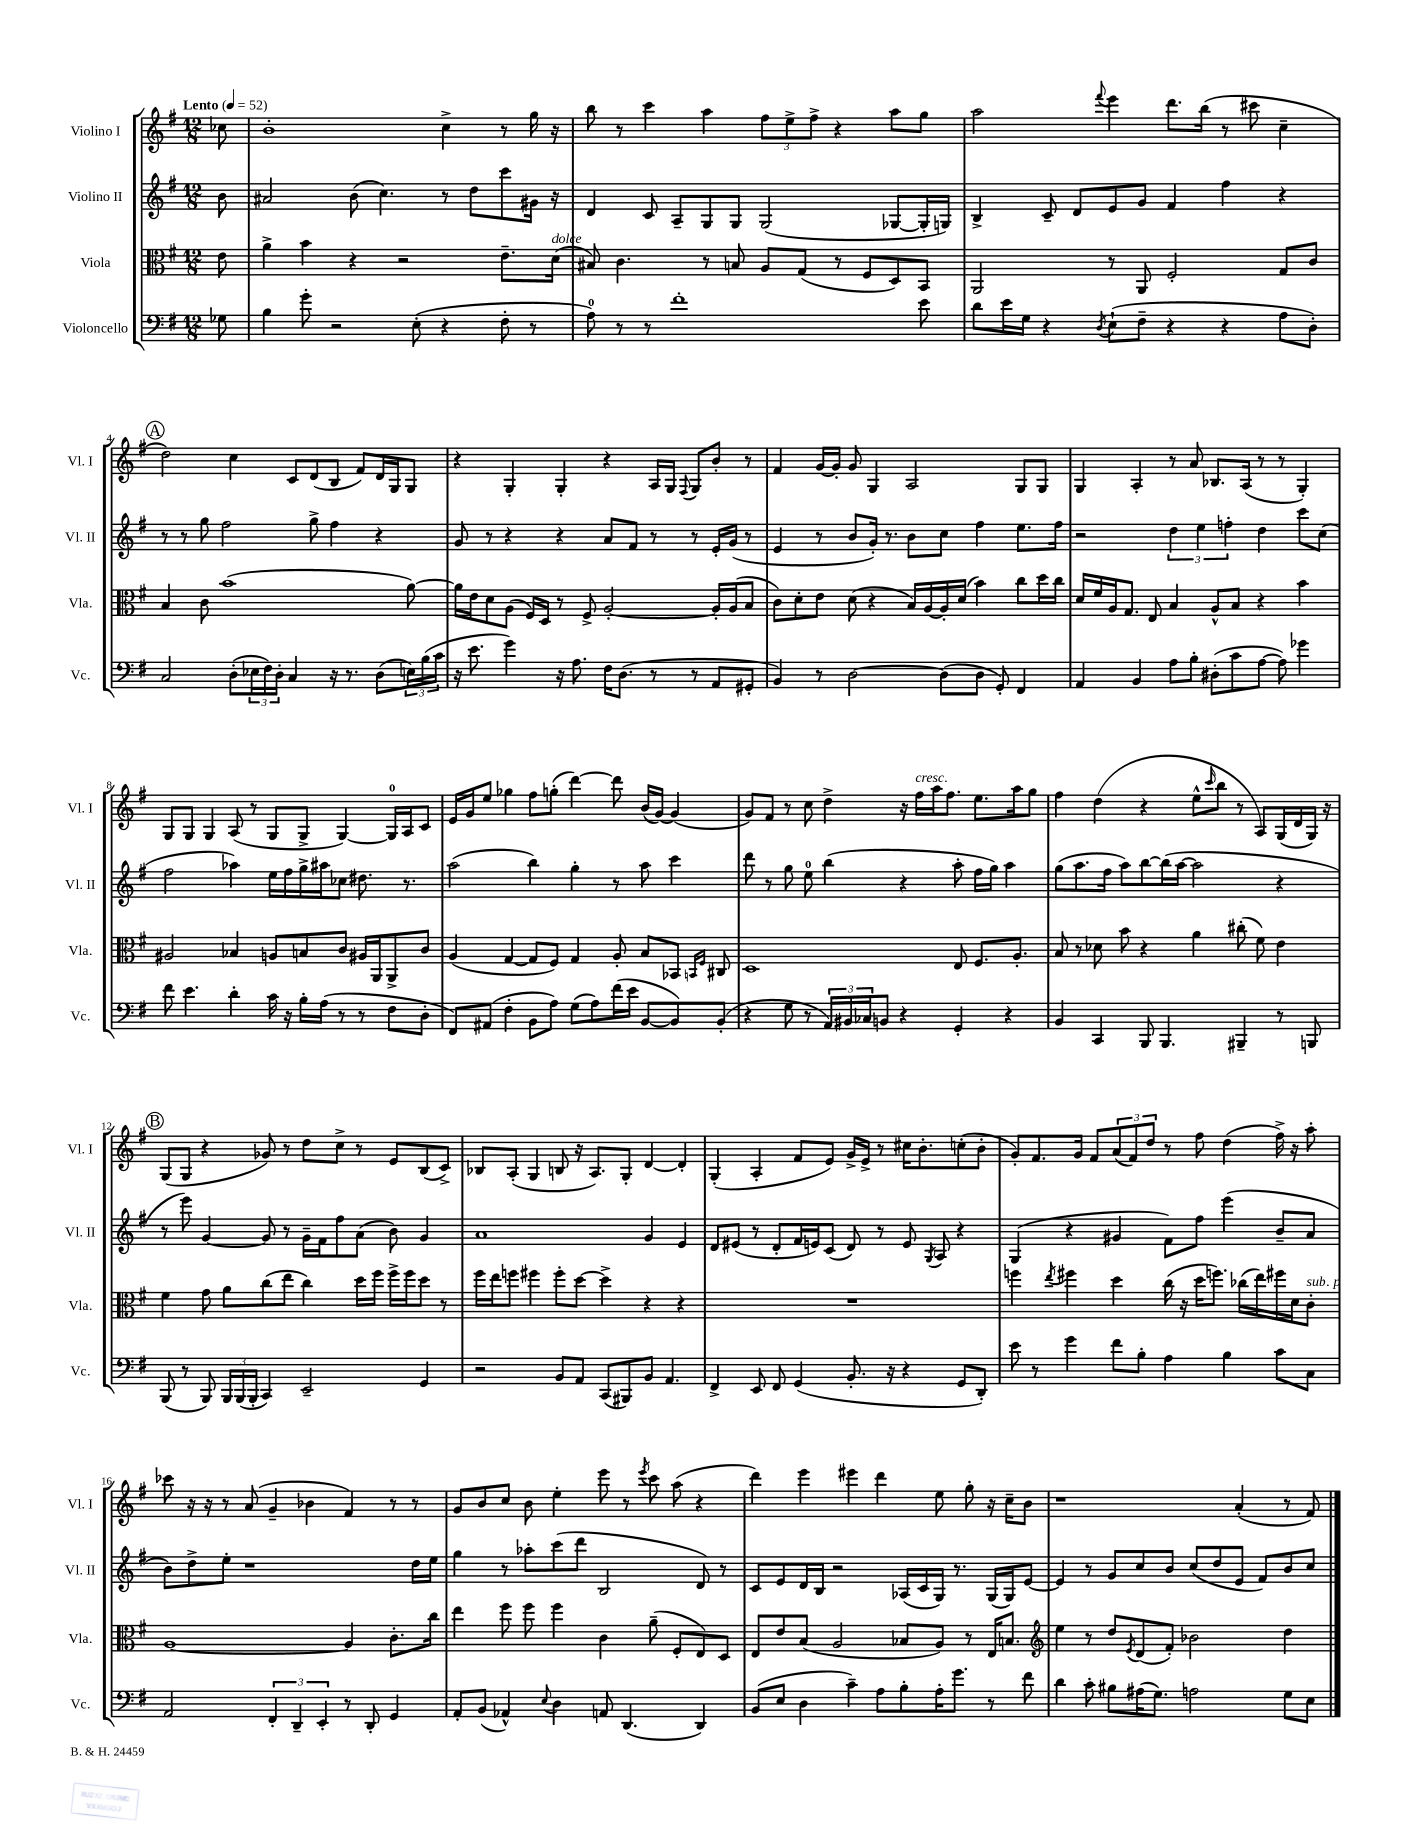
<<
\new StaffGroup <<
\new Staff = "s0" \with { instrumentName = "Violino I" shortInstrumentName = "Vl. I" } {
    \clef treble \key g \major \numericTimeSignature \time 12/8 \partial 8 \tempo "Lento" 4 = 52
    ces''8 |
    b'1-. c''4-> r8 g''16 r16 |
    b''8 r8 c'''4 a''4 \tuplet 3/2 { fis''8 e''8-> fis''8-> } r4 a''8 g''8 |
    a''2 \appoggiatura { fis'''8 } e'''4 d'''8. b''16( r8 cis'''8 c''4-- |
    \mark \markup { \circle "A" } d''2) c''4 c'8 d'8( b8 fis'8) d'16 g16 g8 |
    r4 g4-. g4-. r4 a16 g16 \appoggiatura { fis8 } g8 b'8-. r8 |
    fis'4 g'16~ g'16-. g'8 g4 a2 g8 g8 |
    g4 a4-. r8 a'8 bes8. a16( r8 r8 g4-.) |
    g8 g8 g4 a8( r8 g8 g8-> g4~) g16-0 a16 c'8 |
    e'16 g'16 e''8 ges''4 fis''8 g''8-.( d'''4~) d'''8 b'16( g'16~) g'4( |
    g'8) fis'8 r8 c''8 d''4-> r16 fis''16^\markup { \italic "cresc." } a''16 fis''8. e''8. a''16 g''8 |
    fis''4 d''4( r4 e''8-^ \grace { c'''16 } b''8 r8 a8) g16( d'16 g16) r16 |
    \mark \markup { \circle "B" } g8( g8 r4 ges'8) r8 d''8 c''8-> r8 e'8 b8( c'8->) |
    bes8 a8-.( g4 b8 r16 a8.) g8-. d'4~ d'4-. |
    g4-.( a4-. fis'8 e'8) g'16-> e'16-> r8 cis''16 b'8.-. c''8-.( b'8-. |
    g'8-.) fis'8. g'16 fis'8 \tuplet 3/2 { a'8( fis'8) d''8 } r8 fis''8 d''4( fis''16->) r16 a''8-. |
    ces'''8 r16 r16 r8 a'8( g'4-- bes'4 fis'4) r8 r8 |
    g'8 b'8 c''8 b'8 e''4-. e'''8 r8 \acciaccatura { e'''8 } c'''8 a''8( r4 |
    d'''4) e'''4 eis'''4 d'''4 e''8 g''8-. r16 c''16-- b'8 |
    r1 a'4-.( r8 fis'8) \bar "|." |
}
\new Staff = "s1" \with { instrumentName = "Violino II" shortInstrumentName = "Vl. II" } {
    \clef treble \key g \major \numericTimeSignature \time 12/8 \partial 8
    b'8 |
    ais'2 b'8( c''4.) r8 d''8 c'''8 gis'16 r16 |
    d'4 c'8 a8-- g8 g8 g2( ges8~ ges16-. g16) |
    b4-> c'8-- d'8 e'8 g'8 fis'4 fis''4 r4 |
    \mark \markup { \circle "A" } r8 r8 g''8 fis''2 g''8-> fis''4 r4 |
    g'8 r8 r4 r4 a'8 fis'8 r8 r8 e'16-. g'16( r8 |
    e'4 r8 b'8 g'16-.) r8. b'8 c''8 fis''4 e''8. fis''16 |
    r2 \tuplet 3/2 { d''4 e''4 f''4-. } d''4 c'''8 c''8( |
    fis''2 aes''4) e''16 fis''16 g''16-> ais''16 ces''8 dis''8. r8. |
    a''2( b''4) g''4-. r8 a''8 c'''4 |
    d'''8 r8 g''8 e''8-0 b''4( r4 a''8-. fis''16 g''16) a''4 |
    g''8( a''8. fis''16 a''8) b''8~ b''16( a''16~ a''2 r4 |
    \mark \markup { \circle "B" } r8 e'''8) g'4~ g'8 r8 g'16-- fis'16 fis''8 a'8( b'8) g'4 |
    a'1 g'4 e'4 |
    d'8 eis'8( r8 d'8-. fis'16 e'16) c'8( d'8) r8 e'8 \acciaccatura { g8 } a8 r4 |
    g4( r4 gis'4 fis'8) fis''8 e'''4( b'8-- a'8 |
    b'8) d''8-> e''8-. r1 d''16 e''16 |
    g''4 r8 aes''8-. c'''8( d'''8 b2 d'8) r8 |
    c'8 e'8 d'16 b16 r2 aes16( c'16 g16) r8. g16( g16) e'8~ |
    e'4 r8 g'8 c''8 b'8 c''8( d''8 e'8 fis'8) b'8 c''8 \bar "|." |
}
\new Staff = "s2" \with { instrumentName = "Viola" shortInstrumentName = "Vla." } {
    \clef alto \key g \major \numericTimeSignature \time 12/8 \partial 8
    e'8 |
    a'4-> b'4 r4 r2 e'8.-- d'16^\markup { \italic "dolce" }( |
    bis8) c'4. r8 b8 a8 g8( r8 fis8 d8) b,8 |
    a,2 r8 a,8 fis2-. g8 c'8 |
    \mark \markup { \circle "A" } b4 c'8 b'1( a'8~) |
    a'16 e'16 d'8 a8( fis16) d16 r8 fis8-> a2~-. a16-. a16( b8 |
    c'8) d'8-. e'8 d'8( r4 b16) a16~ a16-. d'16( b'4) c''8 d''16 c''16 |
    d'16 fis'16 a16 g8. e8 b4 a8-^ b8 r4 b'4 |
    ais2 bes4 a8 b8 c'8 ais16 a,16 a,8-> c'8 |
    a4( g4~ g8 fis8) g4 a8-. b8 bes,8 \grace { b,16 fis16 } cis8 |
    d1 e8 fis8. a8.-. |
    b8 r8 des'8 b'8 r4 a'4 cis''8-.( fis'8) e'4 |
    \mark \markup { \circle "B" } fis'4 g'8 a'8 c''8( e''8 c''4) d''16 fis''16 fis''16-> fis''16 d''8 r8 |
    fis''16 e''16 f''8 fis''4 fis''8-. d''8~ d''4-> r4 r4 |
    R1. |
    f''4 \acciaccatura { e''8 } fis''4 d''4 c''16( r16 d''16 f''8.) ces''16( e''16) fis''16 d'16 c'8-.^\markup { \italic "sub. p" } |
    a1~ a4 c'8.-. c''16 |
    e''4 fis''8 fis''8 fis''4 c'4 a'8--( fis8-. e8) d8 |
    e8 e'8 b8( a2 bes8 a8) r8 e16 b8. |
    \clef treble e''4 r8 d''8 \acciaccatura { e'8 } d'8( fis'8-.) bes'2 d''4 \bar "|." |
}
\new Staff = "s3" \with { instrumentName = "Violoncello" shortInstrumentName = "Vc." } {
    \clef bass \key g \major \numericTimeSignature \time 12/8 \partial 8
    ges8 |
    b4 g'8-. r2 e8-.( r4 fis8-. r8 |
    a8-0) r8 r8 fis'1-. e'8 |
    d'8 e'16 g16 r4 \acciaccatura { d8 } e8-!( fis8-- r4 r4 a8 d8-.) |
    \mark \markup { \circle "A" } c2 d8-.( \tuplet 3/2 { ees16 fis16) d16-. } c4 r16 r8. d8( \tuplet 3/2 { e16) b16( c'16 } |
    r16 e'8. g'4) r16 a8. fis16 d8.( r8 r8 a,8 gis,8-. |
    b,4) r8 d2~ d8( d8 g,8-.) fis,4 |
    a,4 b,4 a8 b8-. dis8-.( c'8 a8~ a8) ges'4 |
    fis'8 e'4. d'4-. c'16 r16 b16-. a16( r8 r8 fis8 d8-. |
    fis,8) ais,8( fis4-. b,8 a8) g8( a8) fis'16( e'16 b,8~ b,8) b,8-.( |
    r4 g8 r8 \tuplet 3/2 { a,16) bis,16 ces16 } b,8 r4 g,4-. r4 |
    b,4 c,4 b,,8 b,,4. bis,,4-- r8 b,,8 |
    \mark \markup { \circle "B" } b,,8( r8 b,,8) \tuplet 3/2 { b,,16 b,,16( b,,16-. } c,4) e,2-- g,4 |
    r2 b,8 a,8 c,8( bis,,8) b,8 a,4. |
    fis,4-> e,8 fis,8 g,4( b,8.-. r16 r4 g,8 d,8-.) |
    e'8 r8 g'4 fis'8 b8-. a4 b4 c'8 c8 |
    a,2 \tuplet 3/2 { fis,4-. d,4-- e,4-. } r8 d,8-. g,4 |
    a,8-. b,8( aes,4-^) \appoggiatura { e8 } d4 a,8 d,4.( d,4) |
    b,8( e8 d4 c'4--) a8 b8-. a16-. g'8. r8 fis'8 |
    d'4 c'8-. bis8 ais16( g8.) a2 g8 e8 \bar "|." |
}
>>
>>
